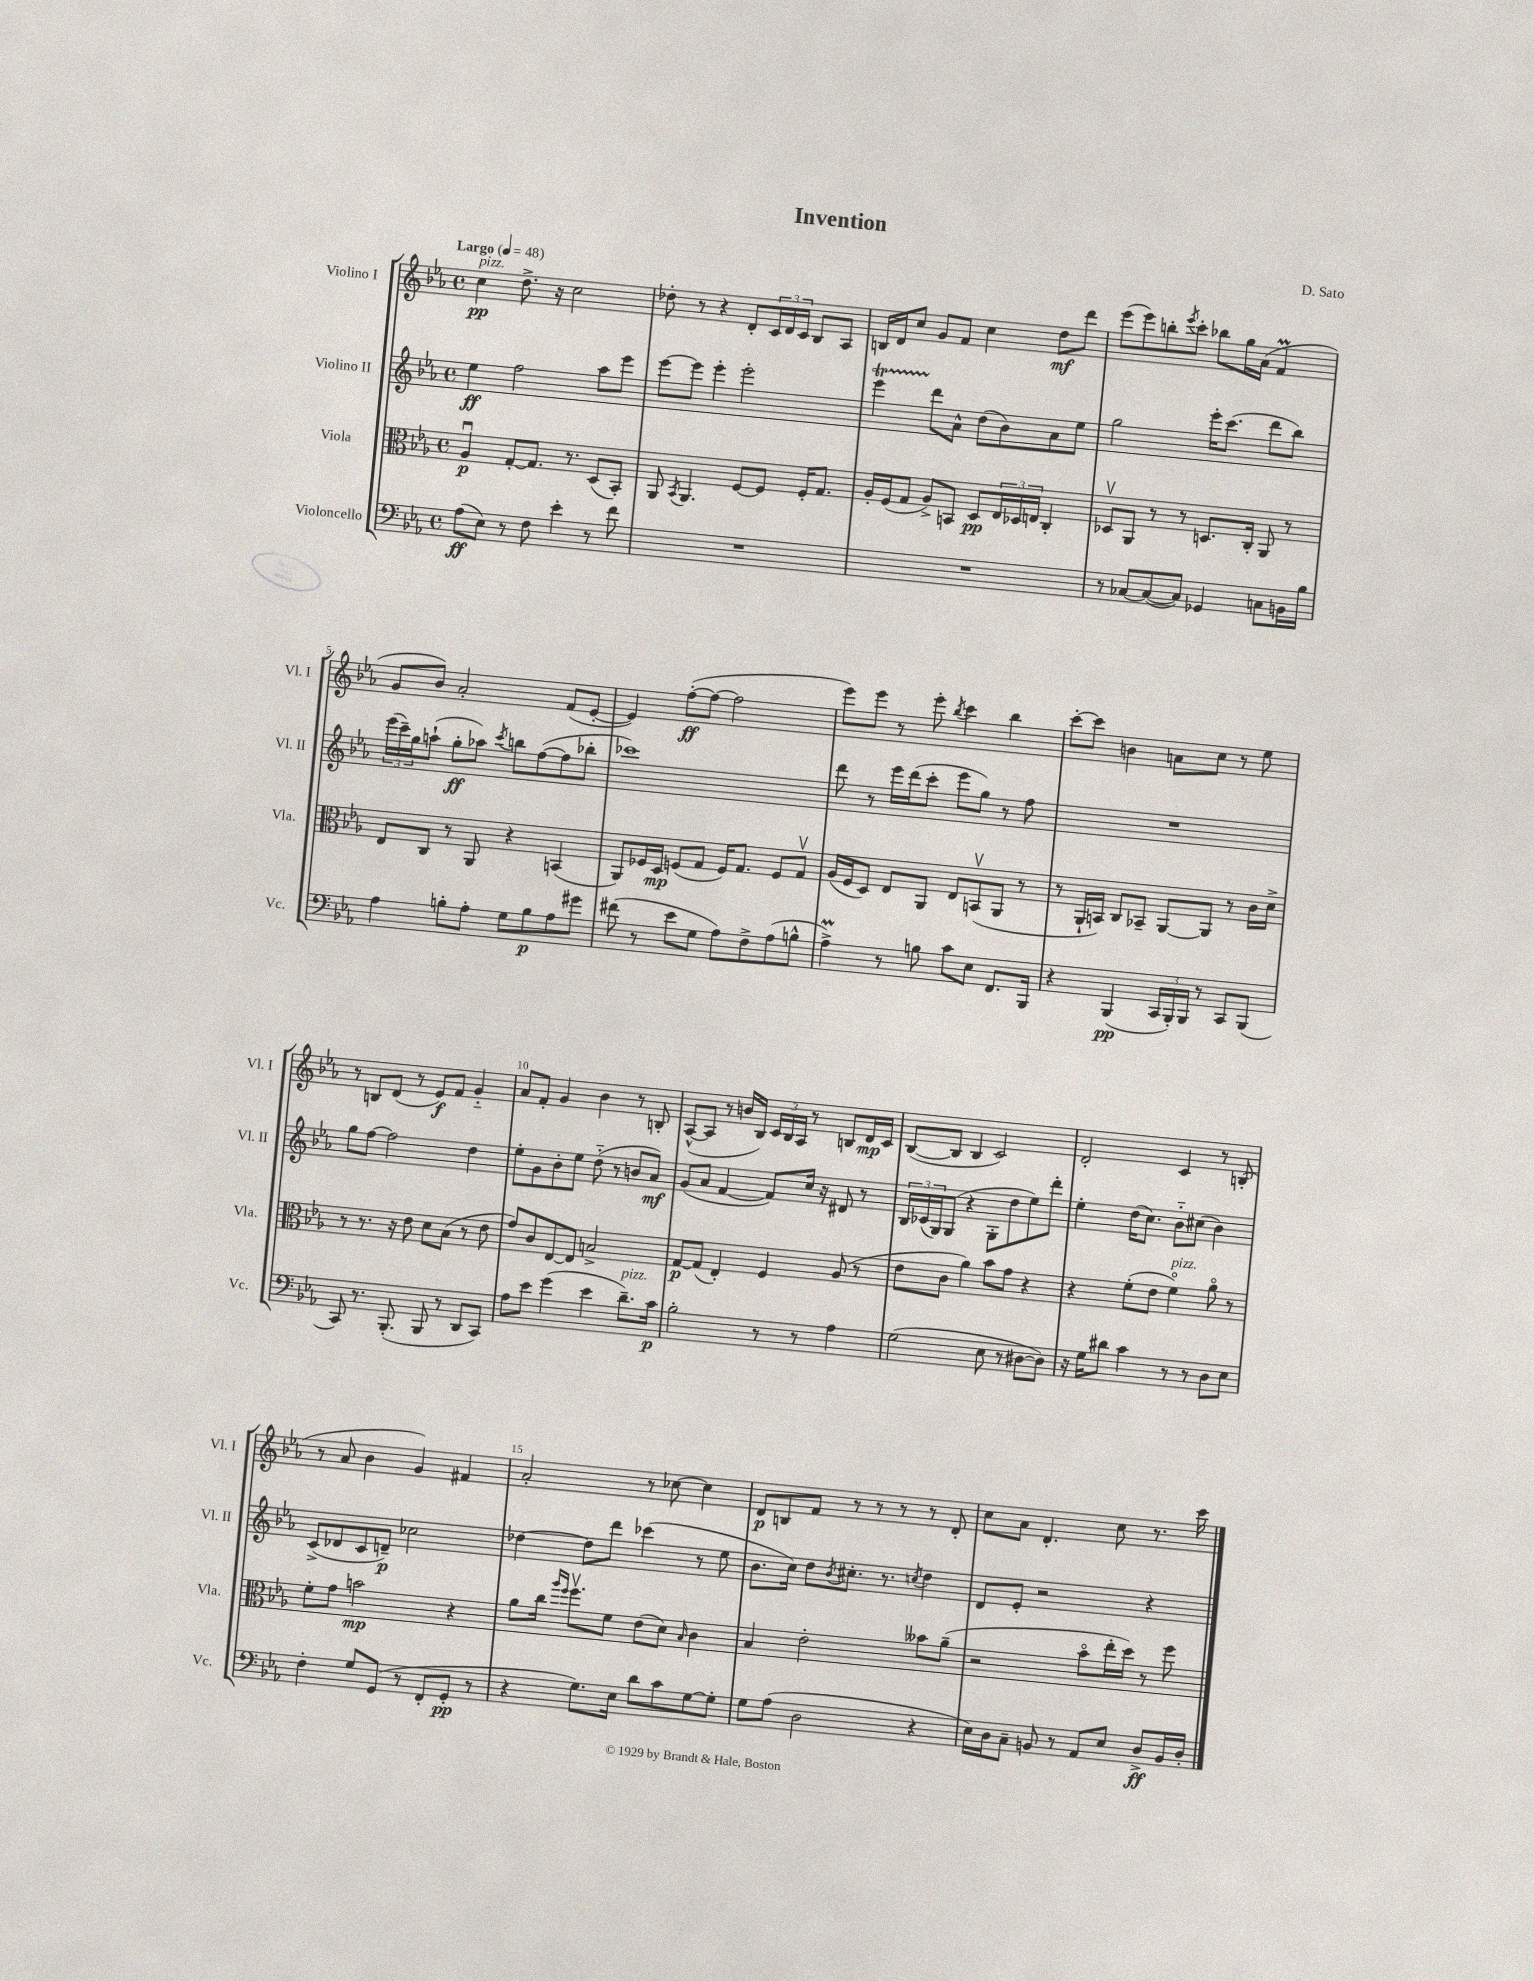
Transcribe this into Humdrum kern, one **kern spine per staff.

**kern	**kern	**kern	**kern
*staff4	*staff3	*staff2	*staff1
*clefF4	*clefC3	*clefG2	*clefG2
*k[b-e-a-]	*k[b-e-a-]	*k[b-e-a-]	*k[b-e-a-]
*M4/4	*M4/4	*M4/4	*M4/4
*met(c)	*met(c)	*met(c)	*met(c)
*MM48	*MM48	*MM48	*MM48
(8A-	4A-u	4ee-	4cc
8E-)	.	.	.
8r	[8G'	2ff	8.dd^
8F	8.G]	.	.
.	.	.	16r
4e-'	.	.	2cc
.	8.r	.	.
8r	(8D	8aa-	.
8f	8BB-')	8eee-	.
=	=	=	=
1r	8AA-	[8eee-	8dd-'
.	8qBB-	.	.
.	4.AA-	8eee-]	8r
.	.	4eee-'	4r
.	[8F	2eee-'	8d'
.	8F]	.	24c
.	.	.	24d
.	.	.	24c
.	16F'	.	8B-
.	8.G	.	.
.	.	.	8A-
=	=	=	=
1r	16A-'	4eee-	16B
.	(16F	.	16d
.	8G	.	8cc
.	8A-^)	8ddd	8g
.	8BB	8a-^^	8f
.	8D	(8dd	4cc
.	24E-	8b-)	.
.	24D-	.	.
.	24E	.	.
.	4C'	8a-	8dd
.	.	8ee-	8ddd
=	=	=	=
8r	8D-v	2gg	(8eee-
[8C-	8AA-	.	8eee-)
(8C-_	8r	.	8bb'
.	.	.	8qeee-
8C-])	8r	.	8ccc'
4GG-	8.D	16eee-'	8bb-
.	.	(8.ccc	.
.	.	.	16gg
.	16C'	.	(16a-
8C	8AA-	8ddd	4f
16BB	8r	8bb-)	.
16B-	.	.	.
=	=	=	=
4A-	8E-	(24eee-	8g
.	.	24ccc~)	.
.	.	24gg	.
.	8C	(8aa`	8b-)
8B'	8r	8gg'	2a-'
8A-'	8AA-	8aa-)	.
.	.	8qccc	.
8G	4r	8bb	.
8B	.	([8ff	.
8A-	(4BB	8ff]	(8f
8g#	.	8bb-'	[8e-'
=	=	=	=
(8f#	8AA-)	1ccc-)	4e-])
8r	16F-	.	.
.	16D	.	.
8e-	(8F	.	([8ff'
8G	8G	.	8ff_
8A-)	16F)	.	2ff]
.	8.G	.	.
8F^	.	.	.
(8A-	8F	.	.
8B^^	8Gv	.	.
=	=	=	=
4A-^)	(16A-	8ddd	8eee-)
.	16F	.	.
.	8D)	8r	8eee-
8r	8E-	16eee-	8r
.	.	(16ddd	.
8B	8AA-	8ccc'	8eee-'
.	.	.	8qbb-
8c	8E-	8eee-	4ccc
8E-	(8BBv	8gg)	.
8.FF	8AA-	8r	4bb-
.	8r	8ff	.
16BBB-	.	.	.
=	=	=	=
4r	8r	1r	[8ccc'
.	16AA-`	.	8ccc]
.	16BB)	.	.
(4BBB-	8C	.	4b
.	8BB-~	.	.
24CC	[8AA-	.	8a
24BBB-')	.	.	.
24BBB-	.	.	.
8r	8AA-]	.	8cc
8CC	8r	.	8r
(8BBB-	16c	.	8ee-
.	16d^	.	.
=	=	=	=
8CC)	8r	8gg	8r
8.r	8.r	[8ff	8B
.	.	2ff]	(8d
(8.BBB-'	16r	.	.
.	8e-	.	8r
8BBB-	8d	.	8e-)
8r	(8B-	.	8f
8DD	8r	4dd	4g'~
8CC)	8e-	.	.
=	=	=	=
8A-	8g)	8ee-'	8a-
8e-	8c	8g	8f'
(4g	[8E-	8b-'	4g
.	8E-]	8ee-	.
4e-	2B^	(8dd'~	4b-
.	.	8r	.
8.d~)	.	8b	8r
.	.	8a-)	8B'
16c	.	.	.
=	=	=	=
2B-'	[8G	(8g	([8A-^^
.	(8G]	8a-	8A-]
.	4E-')	[4f	8r
.	.	.	16b
.	.	.	16B-)
8r	4F	8f])	24c
.	.	.	24B-
.	.	.	24A-
8r	.	16cc	8r
.	.	16r	.
4A-	(8A-	8d#	8B
.	8r	8r	16d
.	.	.	16c
=	=	=	=
(2G	8e-	24B-	([8B-
.	.	(24c-	.
.	.	24G)	.
.	8c	(8G	8B-]
.	4a-)	4r	4B-
8E-	8b-	8G'	2c)
8r	8g	8dd	.
[8D#	4r	8ee-)	.
8D#])	.	8ddd'	.
=	=	=	=
16r	4r	4ee-'	2d'
16G	.	.	.
8d#	.	.	.
4c	(8f'	(16dd	.
.	.	8.cc)	.
.	8e-	.	.
8r	4fo)	8b-'~	4c
8r	.	(8cc#	.
8D	8a-o	4b-)	8r
8E-	8r	.	(8B'
=	=	=	=
4F'	8f'	(8c^	8r
.	8g	8d-	8a-
8G	2b	8c	4b-
(8GG	.	8d~)	.
8r	.	2cc-	4g)
8FF'	.	.	.
8GG'	4r	.	4f#
8r	.	.	.
=	=	=	=
4r	8a-	[4dd-	2a-'
.	16cc	.	.
.	16qqaa-	.	.
.	16qqff	.	.
.	8.ffv	.	.
8.G)	.	8dd-]	.
.	8f	8ddd	.
16E-	.	.	.
8d	(8e-	(4ccc-	8r
8c	8d)	.	[8cc-
.	16qqB-	.	.
[8G	4c	8r	4cc-]
8G']	.	8ee-	.
=	=	=	=
8G	4B-	8.b-	8d
(8A-	.	.	8B
.	.	16cc)	.
2D	2e-'	8dd	8f
.	.	8qb-	.
.	.	8.cc#'	8r
.	.	.	8r
.	.	8.r	.
.	.	.	8r
.	.	8qcc	.
4r	8b--	4dd	8r
.	(8a-~	.	8d'
=	=	=	=
16E-)	2r	8d	8cc
16D	.	.	.
8C~	.	8e-'	8a-
8BB	.	2r	4.d'
8r	.	.	.
8AA-	8b-o	.	.
8E-	16ee-'	.	8cc
.	16dd)	.	.
8D^	8r	4r	8.r
16BB	8ff	.	.
16D'	.	.	16ccc
==	==	==	==
*-	*-	*-	*-
